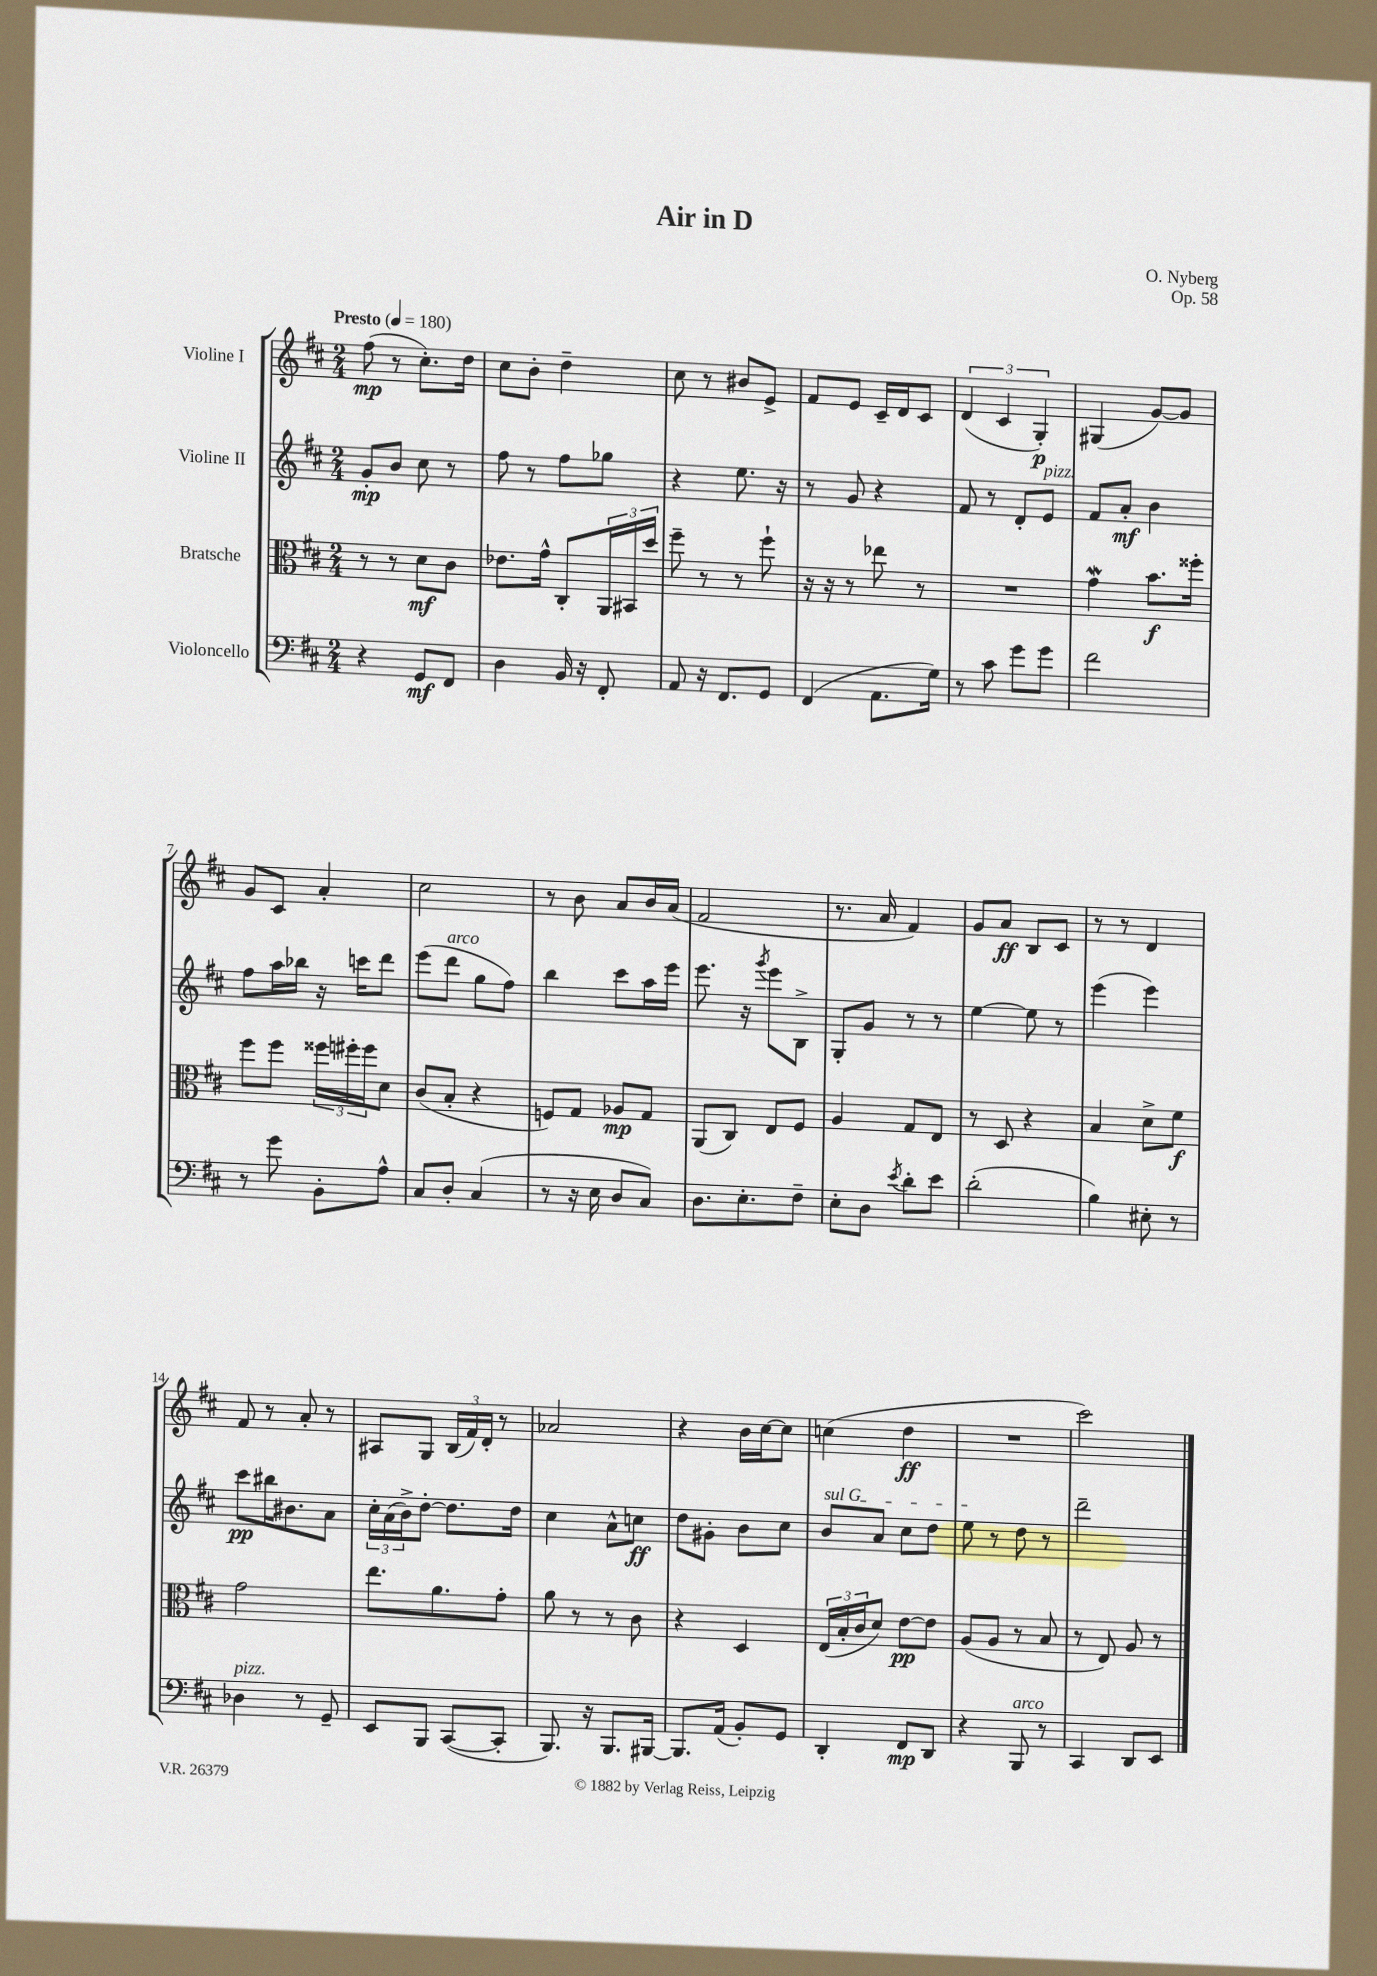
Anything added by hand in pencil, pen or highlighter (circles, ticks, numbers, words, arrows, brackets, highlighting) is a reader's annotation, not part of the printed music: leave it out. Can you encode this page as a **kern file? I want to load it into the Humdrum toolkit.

**kern	**kern	**kern	**kern
*staff4	*staff3	*staff2	*staff1
*clefF4	*clefC3	*clefG2	*clefG2
*k[f#c#]	*k[f#c#]	*k[f#c#]	*k[f#c#]
*M2/4	*M2/4	*M2/4	*M2/4
*MM180	*MM180	*MM180	*MM180
4r	8r	8g'	(8ff#
.	8r	8b	8r
8GG	8d	8cc#	8.cc#')
8FF#	8c#	8r	.
.	.	.	16dd
=	=	=	=
4D	8.e-	8ff#	8cc#
.	.	8r	8b'
.	16g^^	.	.
16BB	8C#'	8ff#	4dd~
16r	.	.	.
8FF#'	24AA	8gg-	.
.	24BB#	.	.
.	24dd	.	.
=	=	=	=
8AA	8ff#~	4r	8cc#
16r	8r	.	8r
8.FF#	.	.	.
.	8r	8.ee	8b#
8GG	8ff#`	.	8e^
.	.	16r	.
=	=	=	=
(4FF#	16r	8r	8f#
.	16r	.	.
.	8r	8g	8e
8.AA	8ee-	4r	16c#~
.	.	.	16d
.	8r	.	8c#
16G)	.	.	.
=	=	=	=
8r	2r	8f#	(6d
8c#	.	8r	.
.	.	.	6c#
8g	.	8d'	.
.	.	.	6G')
8g	.	8e	.
=	=	=	=
2f#	4g	8f#	(4G#
.	.	8a'	.
.	8.b	4b	[8g)
.	.	.	8g]
.	16ff##'	.	.
=	=	=	=
8r	8ff#	8ff#	8g
8g	8ff#	16aa	8c#
.	.	16bb-	.
8BB'	24ff##	16r	4a'
.	24ff#'	.	.
.	.	16ccc	.
.	24ff#	.	.
8A^^	8d	8ddd	.
=	=	=	=
8C#	(8c#	(8eee	2cc#
8D'	8B'	8ddd	.
(4C#	4r	8gg	.
.	.	8ff#)	.
=	=	=	=
8r	8F)	4bb	8r
16r	8G	.	8b
16E	.	.	.
8D	8A-	8ccc#	8a
8C#)	8G	16aa	16b
.	.	16eee	(16a
=	=	=	=
8.D	(8AA	8.eee	2f#
.	8C#)	.	.
8.E'	.	16r	.
.	.	8qggg	.
.	8E	8eee	.
8F#~	8F#	8B^	.
=	=	=	=
8E'	4A	8G'	8.r
8D	.	8g	.
.	.	.	16a
8qe	.	.	.
8d'	8G	8r	4f#)
8e	8E	8r	.
=	=	=	=
(2d'	8r	[4ee	8g
.	8D	.	8a
.	4r	8ee]	8B
.	.	8r	8c#
=	=	=	=
4B)	4B	(4eee	8r
.	.	.	8r
8E#'	8d^	4eee)	4d
8r	8f#	.	.
=	=	=	=
4D-	2g	8ccc#	8f#
.	.	16bb#	8r
.	.	8.b#	.
8r	.	.	8a'
8GG~	.	8a	8r
=	=	=	=
8EE	8.ee	24cc#'	8A#
.	.	(24a	.
.	.	24b^)	.
8BBB	.	[8dd'	8G
.	8.a	.	.
([8CC#	.	8.dd]	(24B
.	.	.	24f#)
.	.	.	24d'
8CC#']	8g'	.	8r
.	.	16dd	.
=	=	=	=
8.BBB)	8a	4cc#	2a-
.	8r	.	.
16r	.	.	.
8.BBB	8r	8a^^	.
.	8c#	8cc	.
[16BBB#	.	.	.
=	=	=	=
8.BBB#]	4r	8dd	4r
.	.	8g#'	.
(16AA	.	.	.
8BB')	4D	8b	16b
.	.	.	[16cc#
8GG	.	8cc#	8cc#]
=	=	=	=
4DD'	(24E	8b	(4cc
.	24B'	.	.
.	24c#	.	.
.	8d)	8a	.
8FF#	[8e	8cc#	4dd
8DD	8e]	8dd	.
=	=	=	=
4r	(8A	8ee	2r
.	8A	8r	.
8BBB	8r	8dd	.
8r	8B	8r	.
=	=	=	=
4CC#	8r	2ddd~	2ccc#)
.	8E)	.	.
8DD	8A	.	.
8EE	8r	.	.
==	==	==	==
*-	*-	*-	*-
